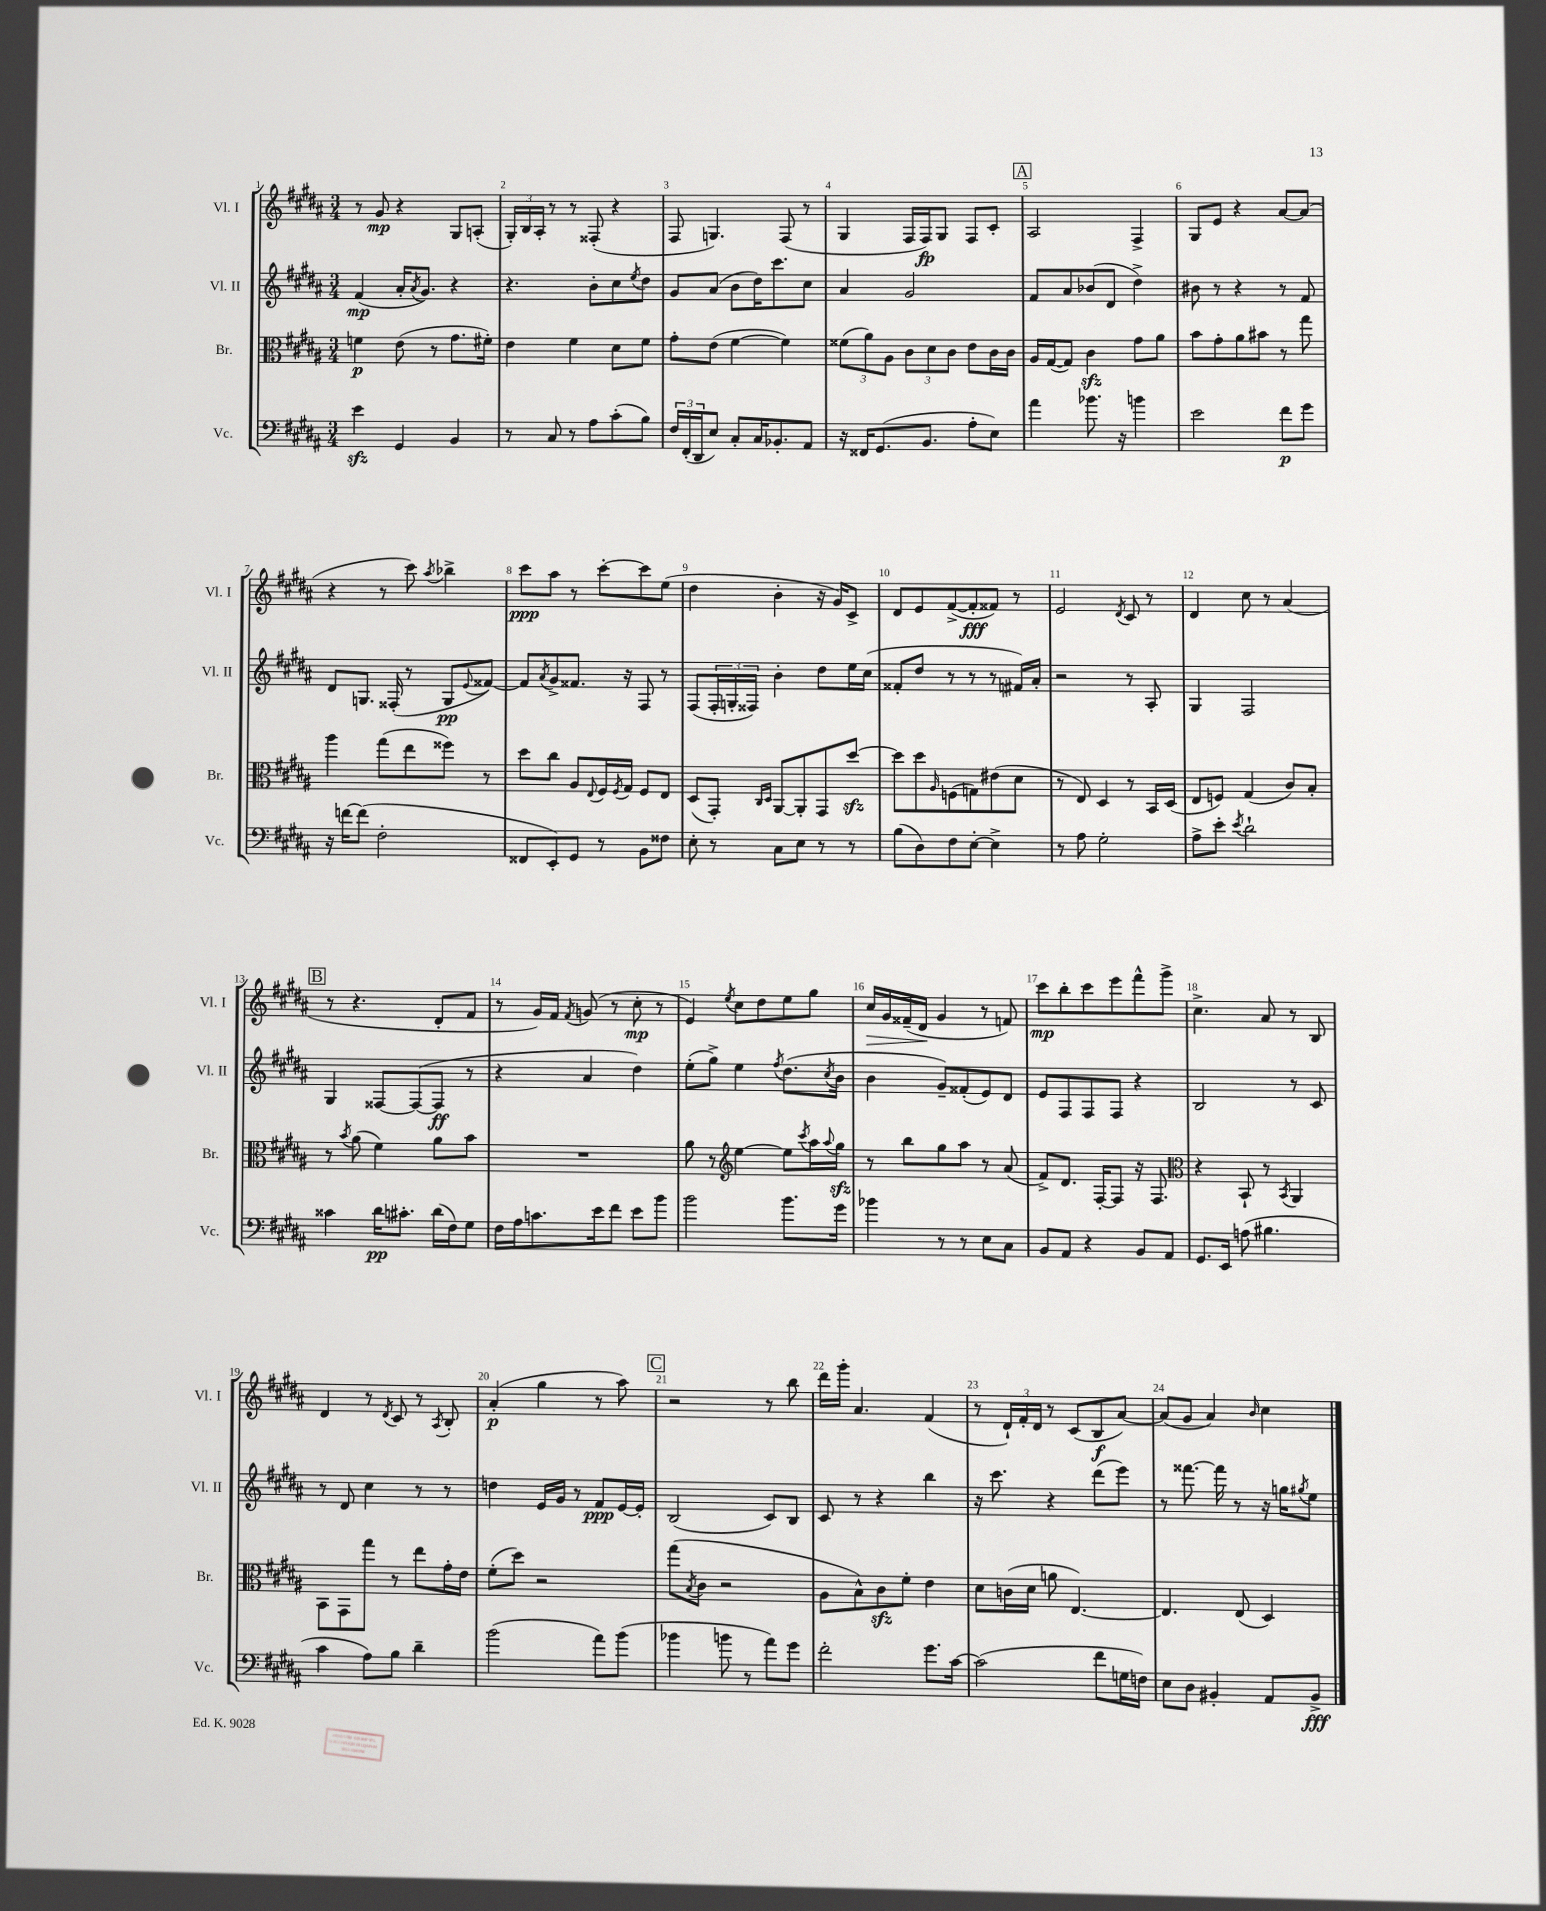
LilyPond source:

<<
\new StaffGroup <<
\new Staff = "s0" \with { instrumentName = "Vl. I" shortInstrumentName = "Vl. I" } {
    \clef treble \key b \major \numericTimeSignature \time 3/4
    r8 gis'8\mp r4 gis8 a8-.( |
    \tuplet 3/2 { gis16-.) b16 ais16-. } r8 r8 fisis8-.( r4 |
    fis8 g4.) fis8( r8 |
    gis4 fis16 fis16\fp) gis8 fis8 cis'8-. |
    \mark \markup { \box "A" } ais2 fis4-> |
    gis8 e'8 r4 ais'8~ ais'8( |
    r4 r8 cis'''8) \acciaccatura { ais''8 } bes''4-> |
    cis'''8\ppp ais''8 r8 cis'''8~-. cis'''8 e''8( |
    dis''4 b'4-. r16 gis'16) cis'8-> |
    dis'8 e'8 fis'8~->( fis'8-.\fff fisis'8) r8 |
    e'2 \acciaccatura { dis'8 } cis'8 r8 |
    dis'4 cis''8 r8 ais'4( |
    \mark \markup { \box "B" } r8 r4. dis'8-. fis'8 |
    r8 gis'16) fis'16 \acciaccatura { fis'8 } g'8( r8 cis''8-.\mp r8 |
    e'4) \acciaccatura { e''8 } cis''8 dis''8 e''8 gis''8 |
    cis''16\> gis'16 fisis'16--( dis'16\! gis'4 r8 f'8) |
    cis'''8\mp b''8-. cis'''8 e'''8 fis'''8-^ gis'''8-> |
    cis''4.-> ais'8 r8 b8 |
    dis'4 r8 \acciaccatura { dis'8 } cis'8 r8 \acciaccatura { ais8 } b8-. |
    ais'4-.\p( gis''4 r8 ais''8) |
    \mark \markup { \box "C" } r2 r8 b''8 |
    dis'''16 gis'''16-. ais'4. fis'4( |
    r8 \tuplet 3/2 { dis'16-!) fis'16-. dis'16 } r8 cis'8( b8\f ais'8~) |
    ais'8( gis'8 ais'4) \grace { b'16 } cis''4 \bar "|." |
}
\new Staff = "s1" \with { instrumentName = "Vl. II" shortInstrumentName = "Vl. II" } {
    \clef treble \key b \major \numericTimeSignature \time 3/4
    fis'4\mp( ais'16-. \acciaccatura { ais'8 } gis'8.) r4 |
    r4. b'8-. cis''8 \acciaccatura { e''8 } dis''8 |
    gis'8 ais'8( b'8 dis''16) cis'''8. cis''8 |
    ais'4 gis'2 |
    \mark \markup { \box "A" } fis'8 ais'8 bes'8( dis'8 dis''4->) |
    bis'8 r8 r4 r8 fis'8 |
    dis'8 g8. fisis16-.( r8 g8\pp \appoggiatura { e'8 } fisis'8~) |
    fisis'8 \acciaccatura { ais'8 } gis'8-> fisis'8. r16 fis8 r8 |
    fis8( \tuplet 3/2 { fis16-. g16-. fisis16) } b'4-. dis''8 e''16 cis''16( |
    fisis'8-. dis''8 r8 r8 r8 fis'16) ais'16-. |
    r2 r8 ais8-. |
    gis4 fis2 |
    \mark \markup { \box "B" } gis4 fisis8~ fisis8~( fisis8\ff r8 |
    r4 ais'4 dis''4) |
    e''8-.( gis''8->) e''4 \acciaccatura { fis''8 } dis''8.( \acciaccatura { cis''8 } b'16 |
    b'4 gis'8--) fisis'8-.( e'8) dis'8 |
    e'8 fis8 fis8 fis8 r4 |
    b2 r8 cis'8 |
    r8 dis'8 cis''4 r8 r8 |
    d''4 e'16 gis'16 r8 fis'8\ppp e'16~ e'16-. |
    \mark \markup { \box "C" } b2( cis'8) b8 |
    cis'8 r8 r4 b''4 |
    r16 cis'''8. r4 dis'''8( e'''8) |
    r8 fisis'''8.~ fisis'''16 r8 r16 g''16 \acciaccatura { gis''8 } e''8 \bar "|." |
}
\new Staff = "s2" \with { instrumentName = "Br." shortInstrumentName = "Br." } {
    \clef alto \key b \major \numericTimeSignature \time 3/4
    f'4\p e'8( r8 gis'8. fis'16-.) |
    e'4 fis'4 dis'8 fis'8 |
    gis'8-. e'8( fis'4~ fis'4) |
    \tuplet 3/2 { fisis'8( ais'8) ais8 } \tuplet 3/2 { cis'8 dis'8 cis'8 } e'8 cis'16 cis'16 |
    \mark \markup { \box "A" } ais16 gis16~( gis8) cis'4\sfz gis'8 ais'8 |
    b'8 gis'8-. ais'8 bis'8 r8 gis''8 |
    ais''4 gis''8( e''8 fisis''8) r8 |
    dis''8 cis''8 ais8 \appoggiatura { e8 } fis16 \acciaccatura { fis8 } gis16 fis8 e8 |
    dis8( gis,8-.) \grace { cis16 dis16 } ais,8~ ais,8-. gis,8 dis''8~\sfz |
    dis''8 dis''8 \grace { ais16 } f8( g8) eis'8( dis'8 |
    r8 e8) dis4 r8 b,16 dis16( |
    e8 f8) gis4( cis'8) b8-. |
    \mark \markup { \box "B" } r8 \acciaccatura { b'8 } ais'8( fis'4) ais'8 b'8 |
    R2. |
    ais'8 r8 \clef treble e''4~ e''8 \acciaccatura { cis'''8 } ais''16 \appoggiatura { ais''8 } gis''16\sfz |
    r8 b''8 gis''8 ais''8 r8 ais'8( |
    fis'8->) dis'8. fis16~-. fis8 r16 fis8. |
    \clef alto r4 b,8-! r8 \acciaccatura { b,8 } ais,4 |
    b,8 gis,8 gis''8 r8 e''8 gis'16-. e'16 |
    fis'8-.( dis''8) r2 |
    \mark \markup { \box "C" } gis''8( \acciaccatura { b8 } cis'8 r2 |
    ais8 b8-^) cis'8\sfz fis'8-. e'4 |
    dis'8 c'16( dis'16 a'8 e4.~) |
    e4. e8( dis4) \bar "|." |
}
\new Staff = "s3" \with { instrumentName = "Vc." shortInstrumentName = "Vc." } {
    \clef bass \key b \major \numericTimeSignature \time 3/4
    e'4\sfz gis,4 b,4 |
    r8 cis8 r8 ais8 cis'8-.( b8) |
    \tuplet 3/2 { fis16 fis,16-.( dis,16 } e8) cis8-. cis16 bes,8.-. ais,8 |
    r16 fisis,16 gis,8.( b,8. ais8-. e8) |
    \mark \markup { \box "A" } ais'4 bes'8. r16 b'4 |
    e'2 fis'8\p gis'8 |
    r16 f'16~ f'8( fis2-. |
    fisis,8 e,8-.) gis,8 r8 b,8 fisis8 |
    e8-. r8 cis8 e8 r8 r8 |
    b8( dis8) fis8 e8~-. e4-> |
    r8 ais8 gis2-. |
    ais8-> e'8-. \acciaccatura { e'8 } dis'2-! |
    \mark \markup { \box "B" } cisis'4 dis'16\pp cis'8.-. dis'16( fis16) gis8 |
    fis16 ais16 c'8. e'16 fis'8 e'8 b'8 |
    b'2 b'8. gis'16 |
    bes'4 r8 r8 e8 cis8 |
    b,8 ais,8 r4 b,8 ais,8 |
    gis,8. e,16 a8( bis4. |
    cis'4 ais8) b8 dis'4-- |
    b'2( ais'8) b'8( |
    \mark \markup { \box "C" } bes'4 b'8 r8 ais'8) gis'8 |
    fis'2-. gis'8. cis'16~ |
    cis'2( fis'8 g16 f16) |
    e8 dis8 bis,4-. ais,8 bis,8->\fff \bar "|." |
}
>>
>>
\layout { \context { \Score \override BarNumber.break-visibility = ##(#f #t #t) barNumberVisibility = #all-bar-numbers-visible } }
